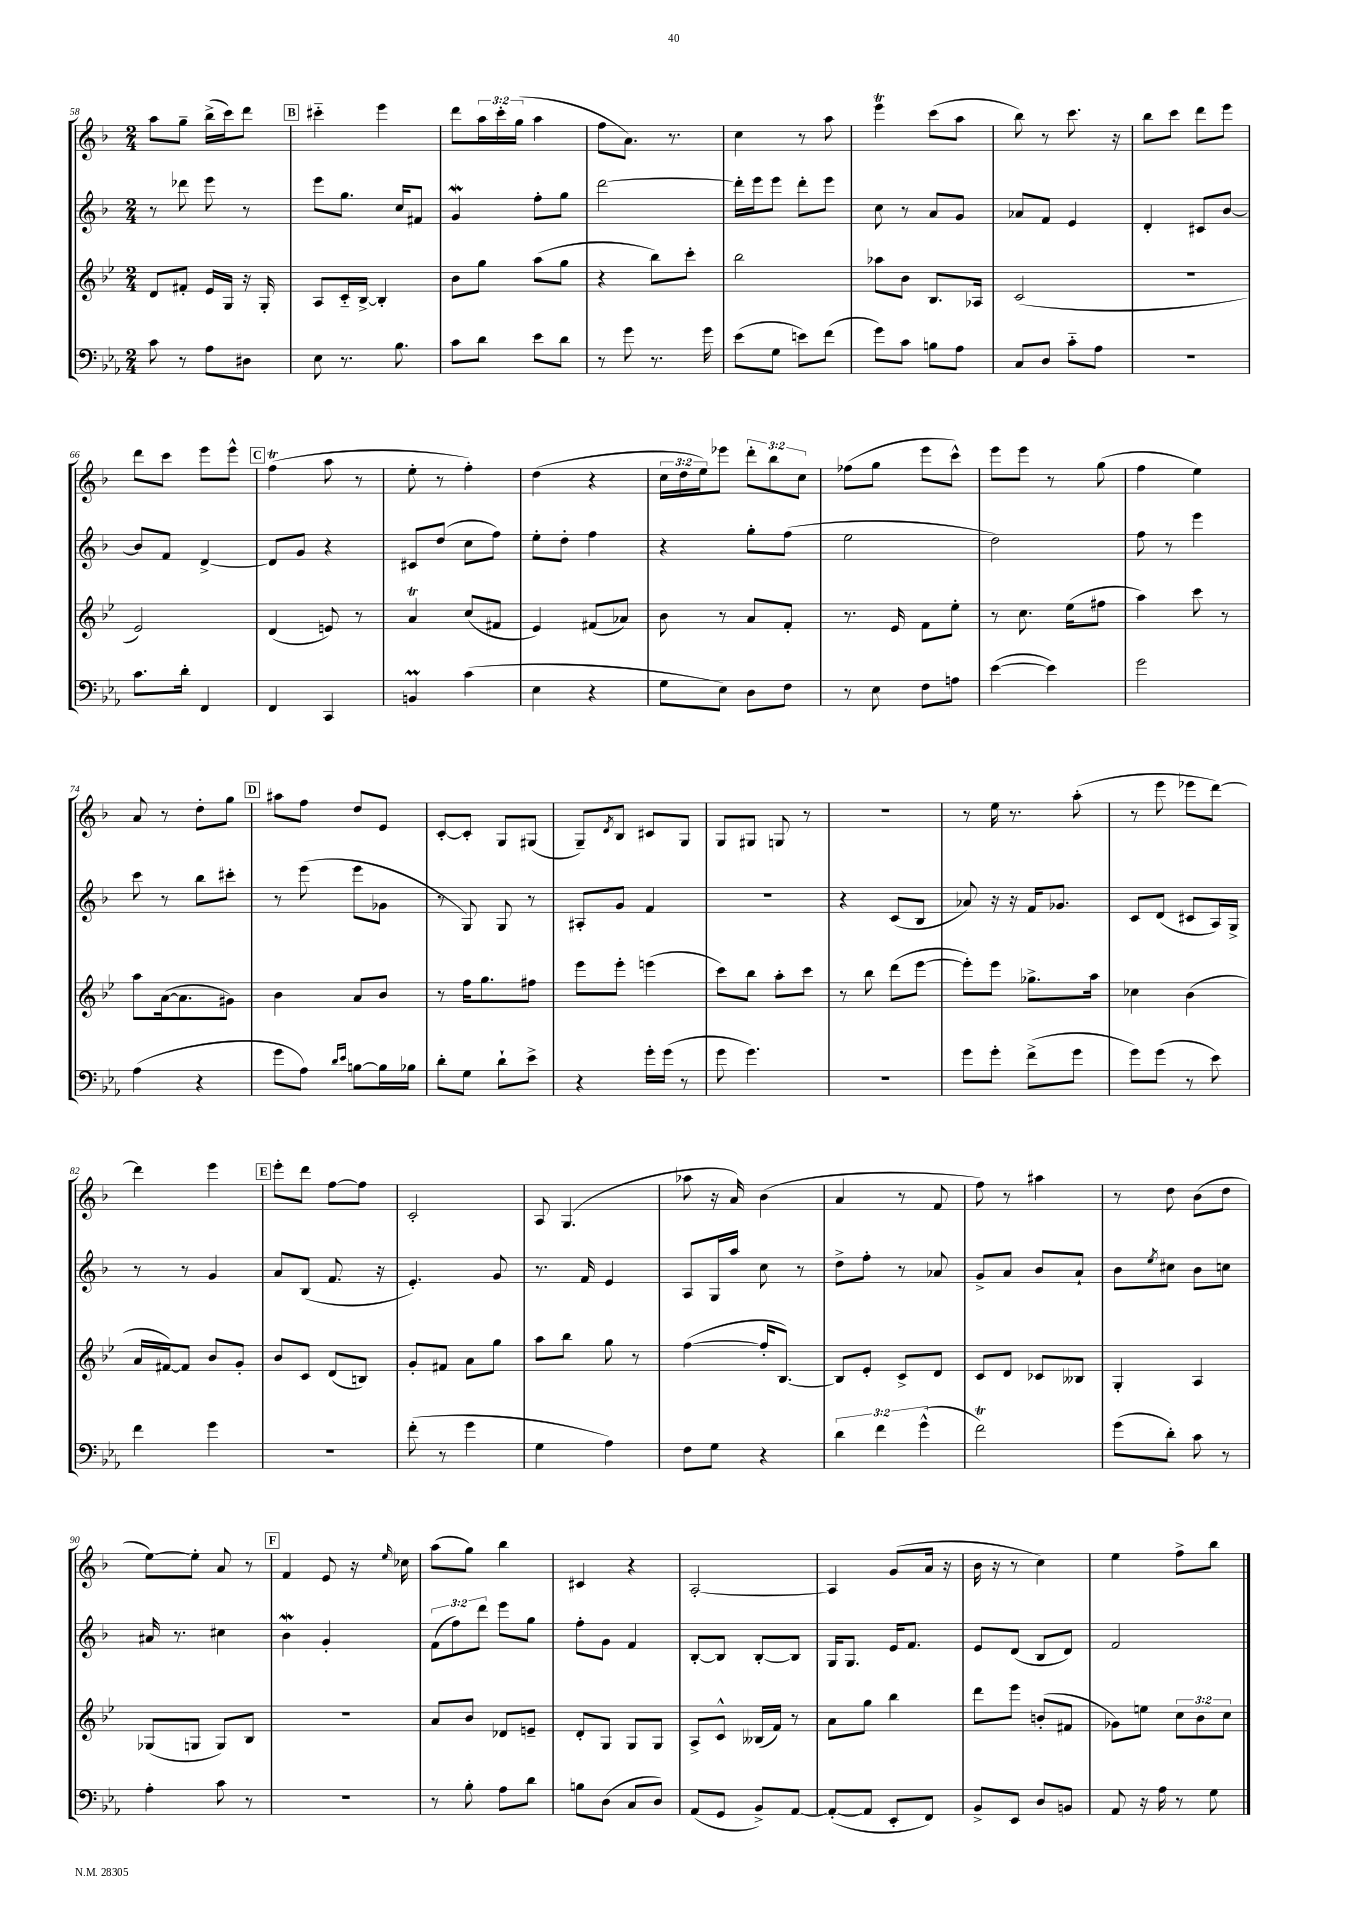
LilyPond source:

<<
\new StaffGroup <<
\new Staff = "s0" {
    \clef treble \key f \major \numericTimeSignature \time 2/4 \override Staff.TupletNumber.text = #tuplet-number::calc-fraction-text
    a''8 g''8-- bes''16->( c'''16) d'''8 |
    \mark \markup { \box "B" } cis'''4-_ e'''4 |
    d'''8 \tuplet 3/2 { a''16 c'''16-. g''16( } a''4 |
    f''8 a'8.) r8. |
    c''4 r8 a''8 |
    e'''4\trill c'''8( a''8 |
    bes''8) r8 c'''8. r16 |
    bes''8 c'''8 d'''8 e'''8 |
    d'''8 c'''8 e'''8 e'''8-^ |
    \mark \markup { \box "C" } f''4\trill( a''8 r8 |
    e''8-. r8 f''4-.) |
    d''4( r4 |
    \tuplet 3/2 { c''16 d''16 e''16) } ees'''8 \tuplet 3/2 { d'''8-. bes''8 c''8 } |
    fes''8( g''8 e'''8 c'''8-^) |
    e'''8 e'''8 r8 g''8( |
    f''4 e''4) |
    a'8 r8 d''8-. g''8 |
    \mark \markup { \box "D" } ais''8 f''8 d''8 e'8 |
    c'8~-. c'8-. g8 gis8( |
    g8--) \acciaccatura { d'8 } bes8 cis'8 g8 |
    g8 gis8 g8 r8 |
    R2 |
    r8 e''16 r8. a''8-.( |
    r8 e'''8 ees'''8 d'''8~) |
    d'''4 e'''4 |
    \mark \markup { \box "E" } e'''8-. d'''8 f''8~ f''8 |
    c'2-. |
    a8 g4.( |
    aes''8 r16 a'16) bes'4( |
    a'4 r8 f'8 |
    f''8) r8 ais''4 |
    r8 d''8 bes'8( d''8 |
    e''8~) e''8-. a'8 r8 |
    \mark \markup { \box "F" } f'4 e'8 r16 \grace { e''16 } ces''16 |
    a''8( g''8) bes''4 |
    cis'4 r4 |
    a2~-. |
    a4 g'8( a'16 r16 |
    bes'16 r16 r8 c''4) |
    e''4 f''8-> bes''8 \bar "|." |
}
\new Staff = "s1" {
    \clef treble \key f \major \numericTimeSignature \time 2/4 \override Staff.TupletNumber.text = #tuplet-number::calc-fraction-text
    r8 des'''8 e'''8 r8 |
    \mark \markup { \box "B" } e'''8 g''8. c''16 fis'8 |
    g'4\mordent f''8-. g''8 |
    d'''2~ |
    d'''16-. e'''16 e'''8 d'''8-. e'''8 |
    c''8 r8 a'8 g'8 |
    aes'8 f'8 e'4 |
    d'4-. cis'8 bes'8~ |
    bes'8 f'8 d'4~-> |
    \mark \markup { \box "C" } d'8 g'8 r4 |
    cis'8 d''8( c''8 f''8) |
    e''8-. d''8-. f''4 |
    r4 g''8-. f''8( |
    e''2 |
    d''2) |
    f''8 r8 e'''4 |
    c'''8 r8 bes''8 cis'''8-. |
    \mark \markup { \box "D" } r8 e'''8( e'''8 ges'8 |
    r8 g8) g8 r8 |
    ais8-. g'8 f'4 |
    r2 |
    r4 c'8( bes8 |
    aes'8) r16 r16 f'16 ges'8. |
    c'8 d'8( cis'8 a16) g16-> |
    r8 r8 g'4 |
    \mark \markup { \box "E" } a'8 bes8( f'8. r16 |
    e'4.-.) g'8 |
    r8. f'16 e'4 |
    a8 g16 a''16 c''8 r8 |
    d''8-> f''8-. r8 aes'8 |
    g'8-> a'8 bes'8 a'8-! |
    bes'8 \acciaccatura { e''8 } cis''8 bes'8 c''8 |
    ais'16 r8. cis''4 |
    \mark \markup { \box "F" } bes'4\mordent g'4-. |
    \tuplet 3/2 { f'8( f''8) d'''8 } e'''8 g''8 |
    f''8-. g'8 f'4 |
    bes8~-. bes8 bes8~-. bes8 |
    g16 g8. e'16 f'8. |
    e'8 d'8( bes8 d'8) |
    f'2 \bar "|." |
}
\new Staff = "s2" {
    \clef treble \key bes \major \numericTimeSignature \time 2/4 \override Staff.TupletNumber.text = #tuplet-number::calc-fraction-text
    d'8 fis'8-. ees'16 g16 r16 g16-. |
    \mark \markup { \box "B" } a8 c'16-_ bes16~-> bes4-. |
    bes'8 g''8 a''8( g''8 |
    r4 bes''8) c'''8-. |
    bes''2 |
    aes''8 bes'8 bes8. aes16 |
    c'2( |
    r2 |
    ees'2) |
    \mark \markup { \box "C" } d'4( e'8) r8 |
    a'4\trill c''8( fis'8 |
    ees'4) fis'8( aes'8) |
    bes'8 r8 a'8 f'8-. |
    r8. ees'16 f'8 ees''8-. |
    r8 c''8. ees''16( fis''8 |
    a''4) c'''8 r8 |
    a''8 a'16~( a'8. gis'8) |
    \mark \markup { \box "D" } bes'4 a'8 bes'8 |
    r8 f''16 g''8. fis''8 |
    ees'''8 ees'''8-. e'''4( |
    c'''8) bes''8 a''8-. c'''8 |
    r8 bes''8 d'''8( ees'''8~ |
    ees'''8-.) ees'''8 ges''8.-> a''16 |
    ces''4 bes'4( |
    a'16 fis'16~) fis'8 bes'8 g'8-. |
    \mark \markup { \box "E" } bes'8 c'8 d'8( b8) |
    g'8-. fis'8 a'8 g''8 |
    a''8 bes''8 g''8 r8 |
    f''4~( f''16-. bes8.~) |
    bes8 ees'8-. c'8-> d'8 |
    c'8 d'8 ces'8 beses8 |
    g4-. a4 |
    ges8( g8 g8) bes8 |
    \mark \markup { \box "F" } r2 |
    a'8 bes'8 des'8 e'8-- |
    d'8-. g8 g8 g8 |
    a8-> c'8-^ beses16( f'16) r8 |
    a'8 g''8 bes''4 |
    d'''8 ees'''8 b'8-.( fis'8 |
    ges'8) e''8 \tuplet 3/2 { c''8 bes'8 c''8 } \bar "|." |
}
\new Staff = "s3" {
    \clef bass \key ees \major \numericTimeSignature \time 2/4 \override Staff.TupletNumber.text = #tuplet-number::calc-fraction-text
    c'8 r8 aes8 dis8 |
    \mark \markup { \box "B" } ees8 r8. bes8. |
    c'8 d'8 ees'8 d'8 |
    r8 g'8 r8. g'16 |
    ees'8( g8 e'8) f'8( |
    g'8) c'8 b8 aes8 |
    c8 d8 c'8-_ aes8 |
    R2 |
    c'8. d'16-. f,4 |
    \mark \markup { \box "C" } f,4 c,4 |
    b,4\prall c'4( |
    ees4 r4 |
    g8 ees8) d8 f8 |
    r8 ees8 f8 a8 |
    ees'4~( ees'4) |
    g'2 |
    aes4( r4 |
    \mark \markup { \box "D" } g'8 aes8) \grace { d'16 ees'16 } b8~ b16 bes16 |
    d'8-. g8 d'8-! ees'8-> |
    r4 g'16-. g'16( r8 |
    g'8 g'4.) |
    r2 |
    g'8 g'8-. f'8->( g'8 |
    g'8) g'8( r8 ees'8) |
    f'4 g'4 |
    \mark \markup { \box "E" } r2 |
    f'8-.( r8 g'4 |
    g4 aes4) |
    f8 g8 r4 |
    \tuplet 3/2 { d'4 f'4 g'4-^( } |
    f'2\trill) |
    g'8( d'8-.) c'8 r8 |
    aes4-. c'8 r8 |
    \mark \markup { \box "F" } R2 |
    r8 bes8-. aes8 d'8 |
    b8 d8( c8 d8) |
    aes,8( g,8 bes,8->) aes,8~ |
    aes,8~-.( aes,8 ees,8-. f,8) |
    bes,8-> ees,8 d8 b,8 |
    aes,8 r16 aes16 r8 g8 \bar "|." |
}
>>
>>
\layout { \context { \Score currentBarNumber = #58 } }
